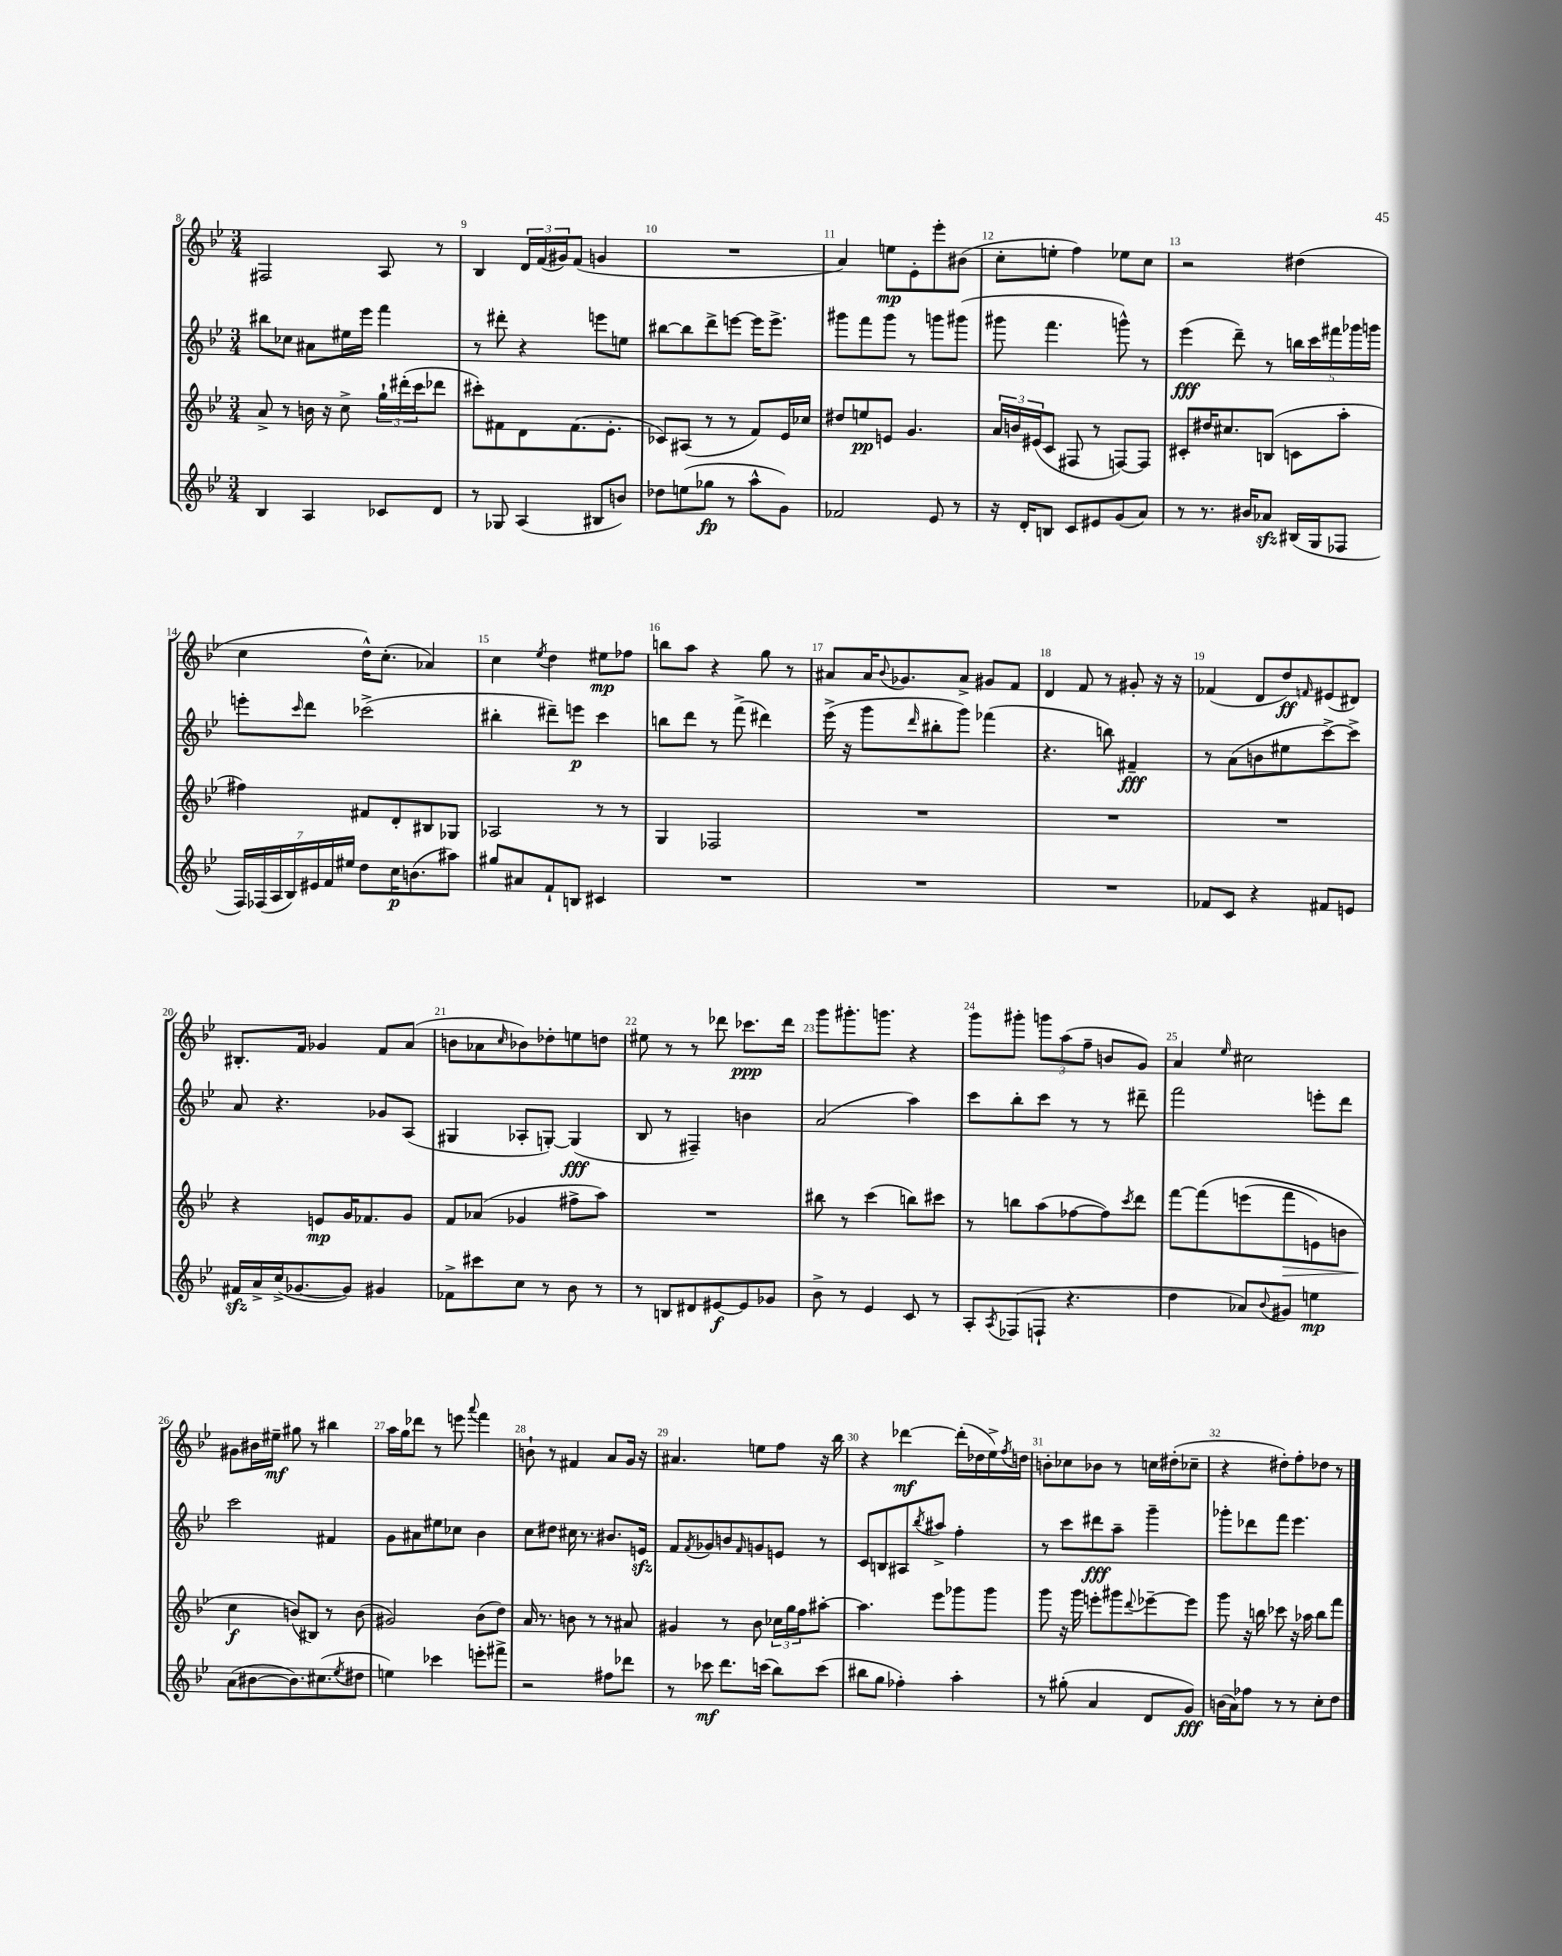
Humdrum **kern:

**kern	**kern	**kern	**kern
*staff4	*staff3	*staff2	*staff1
*clefG2	*clefG2	*clefG2	*clefG2
*k[b-e-]	*k[b-e-]	*k[b-e-]	*k[b-e-]
*M3/4	*M3/4	*M3/4	*M3/4
4B-/	8a^/	8bb#\L	2F#/
.	8r	8cc-\J	.
4A/	16b\	8a#\L	.
.	16r	.	.
.	8cc^\	16ee#\L	.
.	.	16eee-\JJ	.
8c-/L	24gg`\LL	4fff\	8A/
.	(24ddd#'\	.	.
.	24ccc\J	.	.
8d/J	8ddd-\J	.	8r
=	=	=	=
8r	8ccc#'\L)	8r	4B-/
8G-/	8f#\	8ddd#'\	.
(4A/	8d\	4r	24d/LL
.	.	.	(24f/
.	.	.	24g#/J)
.	(8.f#\	.	(8f/J
8B#/L	.	8eee\L	4g/
.	8.e-'\J	.	.
8b/J)	.	8ee\J	.
=	=	=	=
8dd-\L	8c-/L)	[8bb#\L	2.r
(8ee\	(8A#/J	8bb#\]	.
8gg-\J	8r	8ddd^\	.
8r	8r	[8eee\J	.
8aa^^\L	8f/L)	16eee\]LK	.
.	.	8.eee^\J	.
8g\J)	16e-/L	.	.
.	16cc-/JJ	.	.
=	=	=	=
2f-/	8dd#/L	8ggg#\L	4a/)
.	8ee/	8fff\	.
.	8e/J	8ggg#\J	8ee\L
.	4.g/	8r	8e-'\
8e-/	.	8ggg\L	8eee-'\
8r	.	(8ggg#\J	(8b#\J
=	=	=	=
16r	24a/LL	8ggg#\	8cc'\L
.	24b/	.	.
16d'/LK	.	.	.
.	(24e#/J	.	.
8B/J	8c/J	4.fff\	8ee'\J
8c/L	8F#/	.	4ff\)
8e#/	8r	.	.
(8g/	[8F/L)	8ggg^^\)	8ee-\L
8a/J)	8F/]J	8r	8cc\J
=	=	=	=
8r	8c#'/L	(4eee-\	2r
8.r	16dd#/K	.	.
.	8.cc#/	.	.
.	.	8ddd~\)	.
16b#/LK	.	.	.
8a-/J	(8B/J	8r	.
(16B#/LL	8c\L	20bb\LL	(4dd#\
.	.	20ccc\	.
16G/J	.	.	.
.	.	20fff#\	.
8F-/J	8aa'\J	.	.
.	.	20ggg-\	.
.	.	20ggg\JJ	.
=	=	=	=
28F/LL)	4ff#\)	8eee'\L	4cc\
(28F-/	.	.	.
28A/	.	.	.
28B-/)	.	.	.
.	.	16qqccc/	.
.	.	8ddd\J	.
28e#/	.	.	.
28f/	.	.	.
28ee#/JJ	.	.	.
8dd\L	8f#/L	(2ccc-^\	16dd^^\LK)
.	.	.	(8.cc'\J
16cc\K	8d'/	.	.
(8.b\	.	.	.
.	8B#/	.	4a-/)
8aa#\J)	8G-/J	.	.
=	=	=	=
8gg#/L	2A-/	4bb#'\	4cc\
8a#/	.	.	.
.	.	.	8qee-/
8f`/	.	8ddd#~\L)	4dd\
8B/J	.	8eee\J	.
4c#/	8r	4ccc\	8ee#\L
.	8r	.	8ff-\J
=	=	=	=
2.r	4G/	8bb\L	8bb\L
.	.	8ddd\J	8aa\J
.	2F-/	8r	4r
.	.	(8fff^\	.
.	.	4ddd#\)	8gg\
.	.	.	8r
=	=	=	=
2.r	2.r	(16eee-^\	8a#/L
.	.	16r	.
.	.	8ggg\L	16a#/K
.	.	.	8qqb-/
.	.	.	8.g-/
.	.	16qqddd/	.
.	.	8bb#'\	.
.	.	8ggg\J)	8a#^/J
.	.	(4fff-\	8g#/L
.	.	.	8f/J
=	=	=	=
2.r	2.r	4.r	4d/
.	.	.	8f/
.	.	8bb\)	8r
.	.	4f#~/	8g#'/
.	.	.	16r
.	.	.	16r
=	=	=	=
8f-/L	2.r	8r	(4f-/
8c/J	.	(8a\L	.
4r	.	8b\	8d/L
.	.	8ee#\	8dd/)
.	.	.	16qqf/
8f#/L	.	[8ccc^\)	(8e#/
8e/J	.	8ccc^\]J	8d#/J)
=	=	=	=
16f#/LL	4r	8a/	8.B#'/L
16a^/	.	.	.
(16cc^/J	.	4.r	.
[8.g-/	.	.	16f/Jk
.	8e/L	.	4g-/
8g-/]J)	16g/K	.	.
.	8.f-/	.	.
4g#/	.	8g-/L	8f/L
.	8g/J	(8A/J	(8a/J
=	=	=	=
8f-^\L	8f/L	4G#/	8b\L
8ccc#\	(8a-/J	.	8a-\
.	.	.	16qqcc/
8cc\J	4g-/	8A-'/L	8b-\)
8r	.	[8G'/J)	8dd-'\
8b-\	8ff#^\L	(4G/]	8ee\
8r	8aa\J)	.	8dd\J
=	=	=	=
8r	2.r	8B-/	8ee#\
8B/L	.	8r	8r
8d#/	.	4F#~/)	8r
[8e#/	.	.	8ddd-\
8e#/]	.	4b\	8.ccc-\L
8g-/J	.	.	.
.	.	.	16ddd-\Jk
=	=	=	=
8b-^\	8bb#\	(2a/	8ggg\L
8r	8r	.	8.ggg#'\
4e-/	(4ccc\	.	.
.	.	.	8.ggg\J
8c/	8bb\L)	4aa\)	4r
8r	8ccc#\J	.	.
=	=	=	=
8A'/L	8r	8ccc\L	8ggg\L
8qA/	.	.	.
(8F-/	8bb\L	8bb-'\	8ggg#'\J
8F`/J	(8aa\	8ccc\J	12ggg\L
.	.	.	(12aa\
4.r	[8ff-\	8r	.
.	.	.	12ff~\J
.	8ff-\])	8r	8b/L
.	8qccc/	.	.
.	8ddd\J	8ddd#~\	8g/J)
=	=	=	=
4dd\	[8fff\L	2fff\	4a/
.	&(8fff\]	.	.
.	.	.	16qqee-/
8a-/L)	(8eee\	.	2cc#\
8qqb-/	.	.	.
8g#/J	8fff\	.	.
4ee\	8e\)	8eee'\L	.
.	8b\J	8ddd\J	.
=	=	=	=
(8a\L	4cc\	2ccc\	8g#\L
[8b#\	.	.	16b#\L
.	.	.	16ee#~\JJ
8.b#\])	(8b/L&)	.	8gg#\
.	8B#/J)	.	8r
(8.cc#\	.	.	.
.	8r	4f#/	4bb#\
8qee-/	.	.	.
8dd#\J	(8b\	.	.
=	=	=	=
4ee\)	2g#/)	8g\L	16aa\LL
.	.	.	16gg\J
.	.	8a#\	8ddd-\J
4ccc-\	.	8ee#\	8r
.	.	8cc-\J	8eee\
.	.	.	8qqaaa/
8eee'\L	(8b-\L	4b-\	4fff\
8fff#^\J	8dd\J)	.	.
=	=	=	=
2r	16a/	8cc\L	8b`\
.	8.r	.	.
.	.	8dd#\J	8r
.	8b\	16cc#\	4f#/
.	.	8.r	.
.	8r	.	.
8ff#\L	8r	8.b#/L	8a/L
8ddd-\J	8a#/	.	16g/Jk
.	.	16e/Jk	16r
=	=	=	=
8r	4g#/	8f/L	4.a#/
.	.	8qf/	.
8ccc-\	.	8g-/	.
8.ddd\L	8r	8b/	.
.	.	16qqf/	.
.	8b-\	8g/	8ee\L
(16ccc\Jk	.	.	.
8bb-\L)	24cc-\LL	8e/J	8ff\J
.	24gg\	.	.
.	24ff\J	.	.
(8ccc\J	[8aa#'\J	8r	16r
.	.	.	16bb-\
=	=	=	=
8bb#\L	4.aa#\]	8c/L	4r
8gg\J	.	8B/	.
4ff-'\)	.	8A#/	[4ddd-\
.	.	8qbb-/	.
.	8eee-\L	8aa#^/J	.
4aa'\	8ggg-\	4ff'\	(16ddd-'\]LL
.	.	.	16dd-\
.	8ggg-\J	.	16ee-^\)
.	.	.	8qff/
.	.	.	16dd\JJ
=	=	=	=
8r	8ggg\	8r	8b'\L
(8gg#'\	16r	8ccc\L	8cc-\
.	16ggg\	.	.
4a/	8eee'\L	8ddd#\	8b-\J
.	8ggg#\	8aa~\J	8r
.	8qqddd/	.	.
8d/L	[8eee-~\	4ggg~\	16cc\LL
.	.	.	(16dd#'\J
8g/J)	8eee-\]J	.	8cc-~\J
=	=	=	=
(16b\LL	8ggg\	8ggg-'\L	4r
16a\J)	.	.	.
8ff-\J	16r	8ddd-\	.
.	16bb\	.	.
8r	8ccc-\	8fff\J	8dd#'\L)
8r	16r	4.eee-\	8ff'\
.	16aa-\	.	.
8cc'\L	8bb\L	.	8dd-\J
8dd\J	8fff\J	.	8r
==	==	==	==
*-	*-	*-	*-
